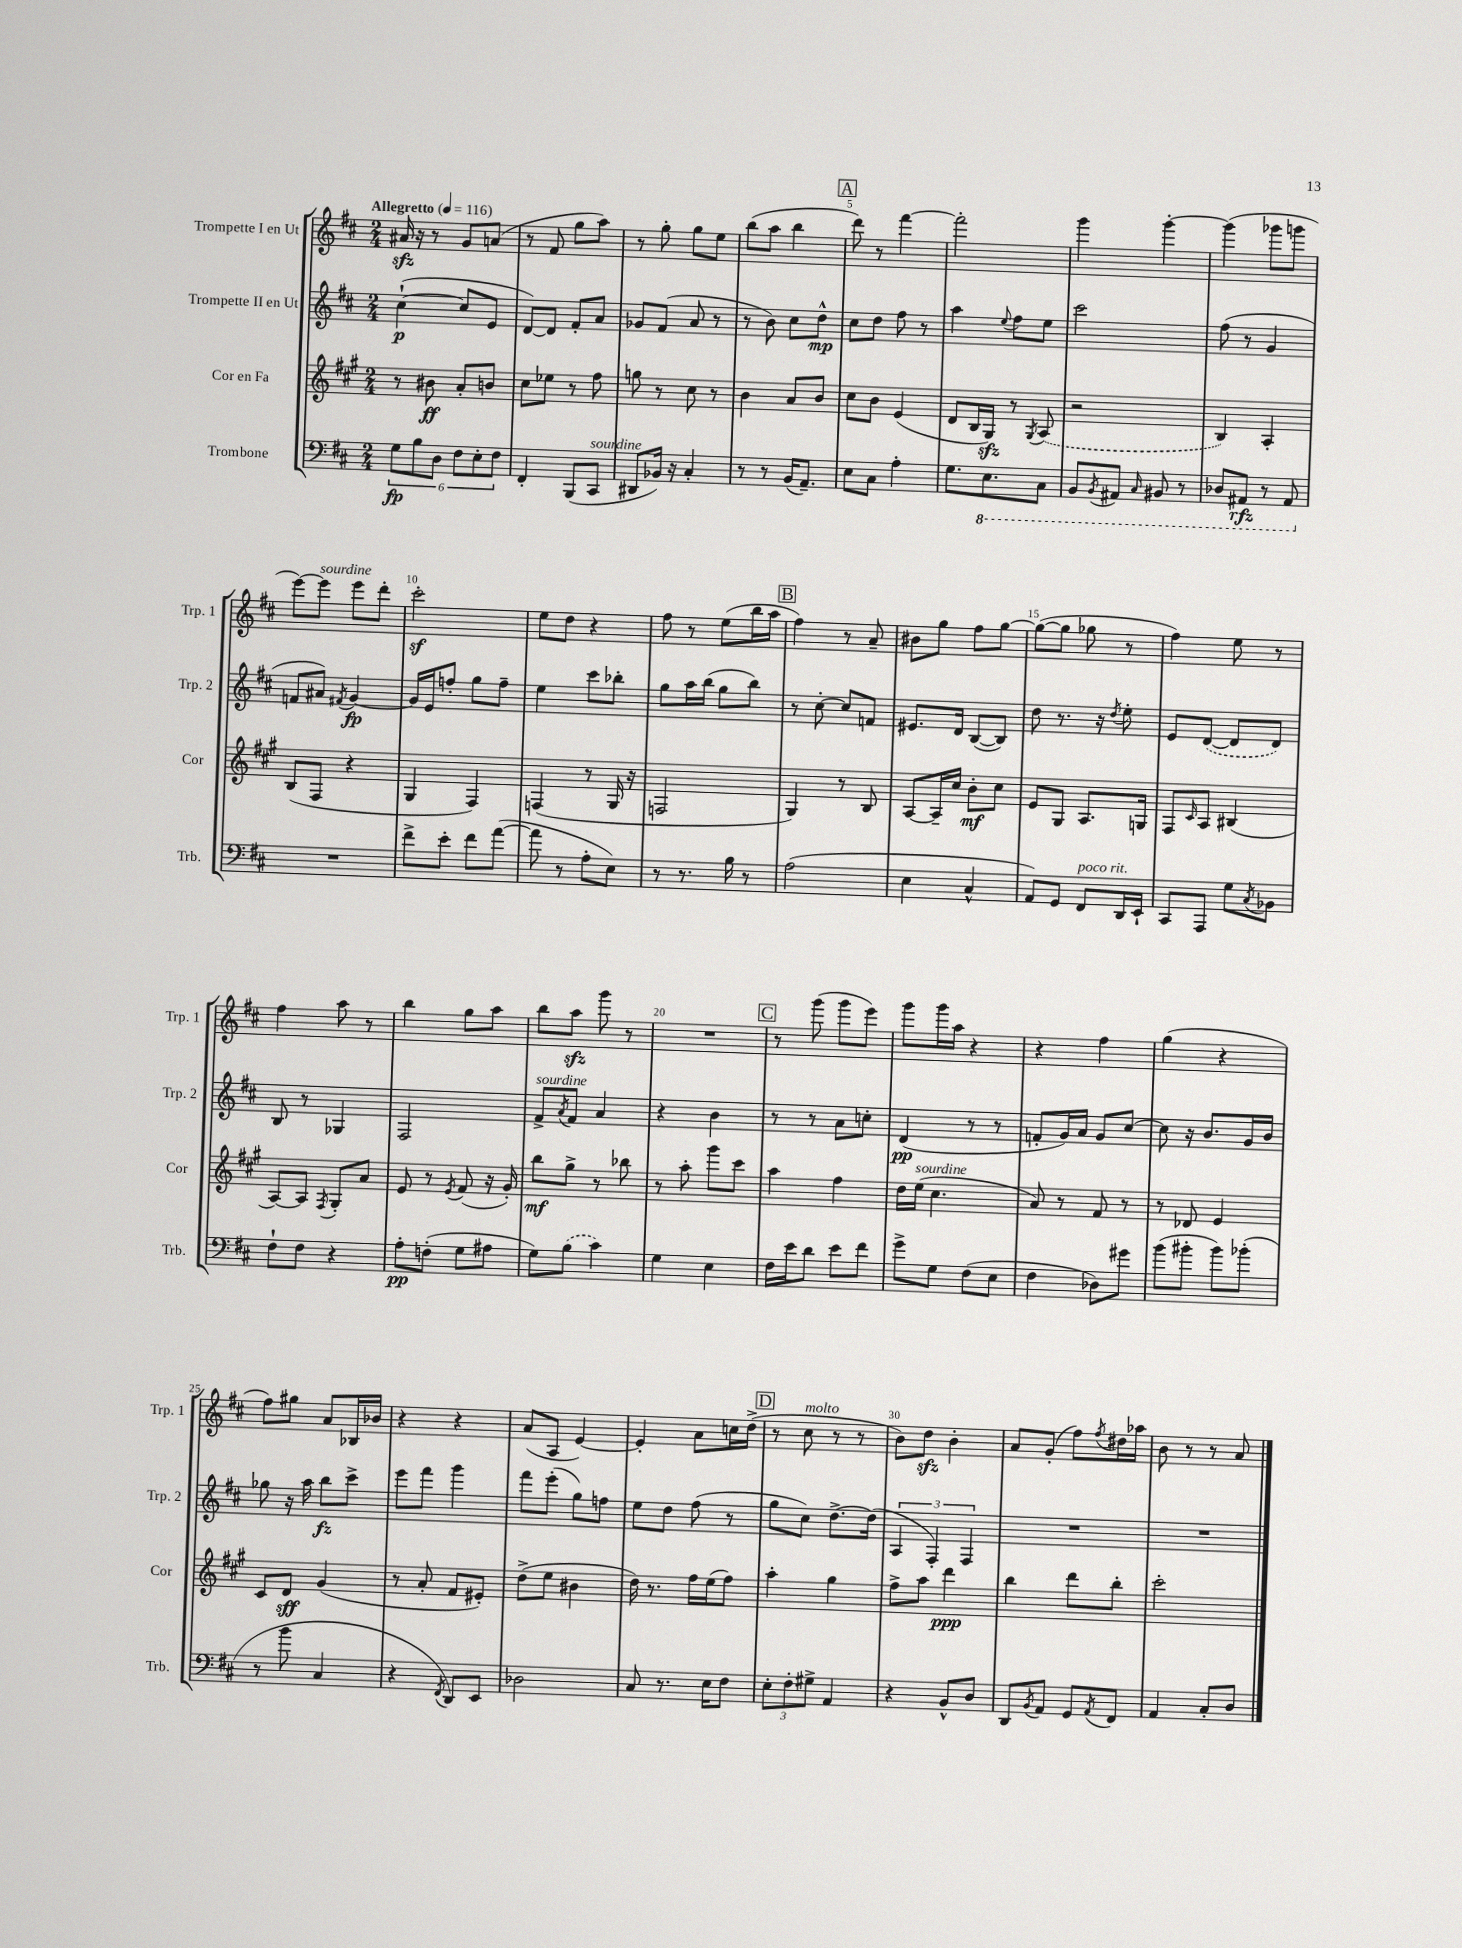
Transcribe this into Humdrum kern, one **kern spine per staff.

**kern	**dynam	**kern	**dynam	**kern	**dynam	**kern
*part4	*part4	*part3	*part3	*part2	*part2	*part1
*staff4	*staff4	*staff3	*staff3	*staff2	*staff2	*staff1
*I"Trombone	*	*I"Cor en Fa	*	*I"Trompette II en Ut	*	*I"Trompette I en Ut
*I'Trb.	*	*I'Cor	*	*I'Trp. 2	*	*I'Trp. 1
*clefF4	*	*clefG2	*	*clefG2	*	*clefG2
*k[f#c#]	*	*k[f#c#g#]	*	*k[f#c#]	*	*k[f#c#]
*M2/4	*	*M2/4	*	*M2/4	*	*M2/4
*MM116	*	*MM116	*	*MM116	*	*MM116
=1	=1	=1	=1	=1	=1	=1
!	!	!	!	!	!	!LO:TX:a:B:t=Allegretto
12G\L	fp	8r	.	([4cc#`\	p	16a#Xzz/
.	.	.	.	.	.	16r
12B\	.	.	.	.	.	.
.	.	8b#X\	ff	.	.	8r
12D\J	.	.	.	.	.	.
12F#\L	.	8a'/L	.	8cc#/L]	.	8g/L
12E'\	.	.	.	.	.	.
.	.	8bn/J	.	8e/J	.	(8an/J
12F#\J	.	.	.	.	.	.
=2	=2	=2	=2	=2	=2	=2
4FF#'/	.	8cc#\L	.	[8d/L)	.	8r
.	.	8ee-X\J	.	8d/J]	.	8f#/
(8BBB/L	.	8r	.	8f#'/L	.	8gg\L
!LO:TX:a:i:t=sourdine	!	!	!	!	!	!
8CC#/J	.	8ff#\	.	8a/J	.	8aa\J)
=3	=3	=3	=3	=3	=3	=3
8DD#X/L	.	8ggn\	.	8g-X/L	.	8r
16BB-X/Jk)	.	8r	.	(8f#/J	.	8gg'\
16r	.	.	.	.	.	.
4C#'/	.	8cc#\	.	8a/	.	8gg\L
.	.	8r	.	8r	.	8ee\J
=4	=4	=4	=4	=4	=4	=4
8r	.	4b\	.	8r	.	(8bb\L
8r	.	.	.	8b\)	.	8aa\J
(16BB/KL	.	8a/L	.	8cc#\L	.	4bb\
8.AA~/J)	.	.	.	.	.	.
.	.	8b/J	.	8dd^^\J	mp	.
!!LO:REH:place=s1:t=A
=5	=5	=5	=5	=5	=5	=5
8E\L	.	8cc#\L	.	8cc#\L	.	8ddd\)
8C#\J	.	8b\J	.	8dd\J	.	8r
4A'\	.	(4e/	.	8ff#\	.	[4fff#\
.	.	.	.	8r	.	.
=6	=6	=6	=6	=6	=6	=6
8.G\L	.	8d/L	.	4aa\	.	2fff#'\]
.	.	16B/L	.	.	.	.
*8ba	*	*	*	*	*	*
8.EE\	.	16G#zz/JJ)	.	.	.	.
.	.	.	.	8qqee/	.	.
.	.	8r	.	8ff#\L	.	.
.	.	8qG#/	.	.	.	.
8CC#\J	.	(8A/	.	8ee\J	.	.
=7	=7	=7	=7	=7	=7	=7
8BBB/L	.	2r	.	2ccc#\	.	4ggg\
8qBBB/	.	.	.	.	.	.
8AAA#X/J	.	.	.	.	.	.
16qqCC#/	.	.	.	.	.	.
8BBB#X/	.	.	.	.	.	[4ggg'\
8r	.	.	.	.	.	.
=8	=8	=8	=8	=8	=8	=8
8DD-X/L	.	4B/)	.	(8ff#\	.	(4ggg\]
8AAA#X/J	rfz	.	.	8r	.	.
8r	.	4A'/	.	4g/	.	8ggg-X\L
8AAA#/	.	.	.	.	.	8gggn\J
!!LO:LB:g=z
=9	=9	=9	=9	=9	=9	=9
*X8ba	*	*	*	*	*	*
2r	.	(8B/L	.	8fn/L	.	[8eee\L)
!	!	!	!	!	!	!LO:TX:a:i:t=sourdine
.	.	8F#/J	.	8a#X/J)	.	8eee\J]
.	.	.	.	8qf#X/	.	.
.	.	4r	.	[4g/	fp	8eee\L
.	.	.	.	.	.	8ddd'\J
=10	=10	=10	=10	=10	=10	=10
8f#^\L	.	4G#/	.	16g/LL]	.	2ccc#z'\
.	.	.	.	16e/J	.	.
8e'\J	.	.	.	8ffn'/J	.	.
8f#\L	.	4F#/)	.	8gg\L	.	.
([8a\J	.	.	.	8ff~\J	.	.
=11	=11	=11	=11	=11	=11	=11
8a\]	.	(4Fn/	.	4ee\	.	8ee\L
8r	.	.	.	.	.	8dd\J
8A'\L	.	8r	.	8ccc#\L	.	4r
8E\J)	.	16G#/	.	8bb-X'\J	.	.
.	.	16r	.	.	.	.
=12	=12	=12	=12	=12	=12	=12
8r	.	2Fn/	.	8gg\L	.	8ff#\
8.r	.	.	.	16aa\L	.	8r
.	.	.	.	(16bb\JJ	.	.
.	.	.	.	8gg\L	.	(8ee\L
16B\	.	.	.	.	.	.
8r	.	.	.	8bb\J)	.	16bb\L
.	.	.	.	.	.	16aa\JJ
!!LO:REH:place=s1:t=B
=13	=13	=13	=13	=13	=13	=13
(2A\	.	4G#/)	.	8r	.	4ff#\)
.	.	.	.	[8cc#'\	.	.
.	.	8r	.	8cc#/L]	.	8r
.	.	8B/	.	8fn/J	.	8a~/
=14	=14	=14	=14	=14	=14	=14
4E\	.	[8A/L	.	8.e#X/L	.	8b#X\L
.	.	16A~/L]	.	.	.	8gg\J
.	.	16cc#/JJ	.	16d/Jk	.	.
4C#^^/	.	8b'\L	mf	([8B/L	.	8ff#\L
.	.	8cc#\J	.	8B/J])	.	[8gg\J
=15	=15	=15	=15	=15	=15	=15
8AA/L)	.	8e/L	.	8dd\	.	(8gg\L_
8GG/J	.	8G#/J	.	8.r	.	8gg\J]
!LO:TX:a:i:t=poco rit.	!	!	!	!	!	!
8FF#/L	.	8.A/L	.	.	.	8gg-X\
.	.	.	.	16r	.	.
.	.	.	.	8qdd/	.	.
16DD/L	.	.	.	8ee'\	.	8r
16EE`/JJ	.	16Gn/Jk	.	.	.	.
=16	=16	=16	=16	=16	=16	=16
8CC#/L	.	8F#/L	.	8e/L	.	4ff#\)
.	.	16qqc#/	.	.	.	.
8AAA/J	.	8A/J	.	([8d/J	.	.
8G\L	.	(4B#X/	.	8d/L]	.	8ee\
8qC#/	.	.	.	.	.	.
8BB-X\J	.	.	.	8d/J)	.	8r
!!LO:LB:g=z
=17	=17	=17	=17	=17	=17	=17
8F#`\L	.	[8A/L)	.	8B/	.	4ff#\
8F#\J	.	8A/J]	.	8r	.	.
.	.	8qF#/	.	.	.	.
4r	.	8G#'/L	.	4G-X/	.	8aa\
.	.	8a/J	.	.	.	8r
=18	=18	=18	=18	=18	=18	=18
8A'\L	pp	8e/	.	2F#/	.	4bb\
(8Fn'\J	.	8r	.	.	.	.
.	.	8qe/	.	.	.	.
8G\L	.	(8f#/	.	.	.	8gg\L
8A#X\J	.	16r	.	.	.	8aa\J
.	.	16g#'/)	.	.	.	.
=19	=19	=19	=19	=19	=19	=19
!	!	!	!	!LO:TX:a:i:t=sourdine	!	!
8G\L)	.	8bb\L	mf	8f#^/L	.	8bb\L
.	.	.	.	8qa/	.	.
(8B\J	.	8gg#^\J	.	8f#/J	.	8aazz\J
4c#\)	.	8r	.	4a/	.	8ggg\
.	.	8bb-X\	.	.	.	8r
=20	=20	=20	=20	=20	=20	=20
4G\	.	8r	.	4r	.	2r
.	.	8aa'\	.	.	.	.
4E\	.	8ggg#\L	.	4b\	.	.
.	.	8ccc#\J	.	.	.	.
!!LO:REH:place=s1:t=C
=21	=21	=21	=21	=21	=21	=21
16F#\LL	.	4aa\	.	8r	.	8r
16e\J	.	.	.	.	.	.
8d\J	.	.	.	8r	.	(8ggg\
8e\L	.	4ff#\	.	8a\L	.	8ggg\L
8f#\J	.	.	.	8ccn'\J	.	8eee\J)
=22	=22	=22	=22	=22	=22	=22
8g^\L	.	16dd\LL	.	(4d/	pp	8ggg\L
!	!	!LO:TX:a:i:t=sourdine	!	!	!	!
.	.	(16ee\JJ	.	.	.	.
8G\J	.	4.cc#\	.	.	.	16ggg\L
.	.	.	.	.	.	16aa\JJ
(8F#\L	.	.	.	8r	.	4r
8E\J	.	.	.	8r	.	.
=23	=23	=23	=23	=23	=23	=23
4F#\	.	8a/)	.	8fn'/L	.	4r
.	.	8r	.	16g/L)	.	.
.	.	.	.	16a/JJ	.	.
8D-X\L)	.	8f#/	.	8g/L	.	4ff#\
8g#X\J	.	8r	.	[8cc#/J	.	.
=24	=24	=24	=24	=24	=24	=24
(8b\L	.	8r	.	8cc#\]	.	(4gg\
8b#X'\J	.	8d-X/	.	16r	.	.
.	.	.	.	8.b/L	.	.
8b#\L)	.	4e/	.	.	.	4r
(8b-X'\J	.	.	.	16g/L	.	.
.	.	.	.	16b/JJ	.	.
!!LO:LB:g=z
=25	=25	=25	=25	=25	=25	=25
8r	.	8c#/L	.	8gg-X\	.	8ff#\L)
8b\	.	8d/J	sff	16r	.	8gg#X\J
.	.	.	.	16aa\	.	.
4C#/	.	(4g#/	.	8bb\L	fz	8a/L
.	.	.	.	8ccc#^\J	.	16B-X/L
.	.	.	.	.	.	16b-X/JJ
=26	=26	=26	=26	=26	=26	=26
4r	.	8r	.	8eee\L	.	4r
.	.	8a'/	.	8fff#\J	.	.
8qFF#/	.	.	.	.	.	.
8DD/L)	.	8f#/L	.	4ggg\	.	4r
8EE/J	.	8e#X'/J)	.	.	.	.
=27	=27	=27	=27	=27	=27	=27
2D-X\	.	(8dd^\L	.	8fff#\L	.	(8a/L
.	.	8ee\J	.	(8eee'\J	.	8A/J
.	.	4b#X\	.	8gg\L)	.	[4e/)
.	.	.	.	8ffn\J	.	.
=28	=28	=28	=28	=28	=28	=28
8C#/	.	16dd\)	.	8ee\L	.	4e'/]
.	.	8.r	.	.	.	.
8.r	.	.	.	8dd\J	.	.
.	.	16ff#\LL	.	(8ff#\	.	8a\L
16E\KL	.	(16ee\J	.	.	.	.
8F#\J	.	8ff#\J)	.	8r	.	16ccn\L
.	.	.	.	.	.	(16dd^\JJ
!!LO:REH:place=s1:t=D
=29	=29	=29	=29	=29	=29	=29
12E'\L	.	4aa'\	.	8gg\L	.	8r
12F#'\	.	.	.	.	.	.
!	!	!	!	!	!	!LO:TX:a:i:t=molto
.	.	.	.	8cc#\J)	.	8cc#\
12G#X^\J	.	.	.	.	.	.
4AA/	.	4gg#\	.	[8.dd^\L	.	8r
.	.	.	.	.	.	8r
.	.	.	.	(16dd\Jk]	.	.
=30	=30	=30	=30	=30	=30	=30
4r	.	8ff#^\L	.	6A/	.	8b\L)
.	.	8aa\J	.	.	.	8ddzz\J
.	.	.	.	6F#'/)	.	.
8BB^^/L	.	4ddd\	ppp	.	.	4b'\
.	.	.	.	6F#/	.	.
8D/J	.	.	.	.	.	.
=31	=31	=31	=31	=31	=31	=31
8DD/L	.	4bb\	.	2r	.	8a/L
8qBB/	.	.	.	.	.	.
8AA/J	.	.	.	.	.	(8g'/J
8GG/L	.	8ddd\L	.	.	.	8ff#\L)
8qAA/	.	.	.	.	.	8qff#/
8FF#/J	.	8bb'\J	.	.	.	16dd#X\L
.	.	.	.	.	.	16aa-X\JJ
=32	=32	=32	=32	=32	=32	=32
4AA/	.	2ccc#'\	.	2r	.	8b\
.	.	.	.	.	.	8r
8C#'/L	.	.	.	.	.	8r
8D/J	.	.	.	.	.	8a/
==	==	==	==	==	==	==
*-	*-	*-	*-	*-	*-	*-
